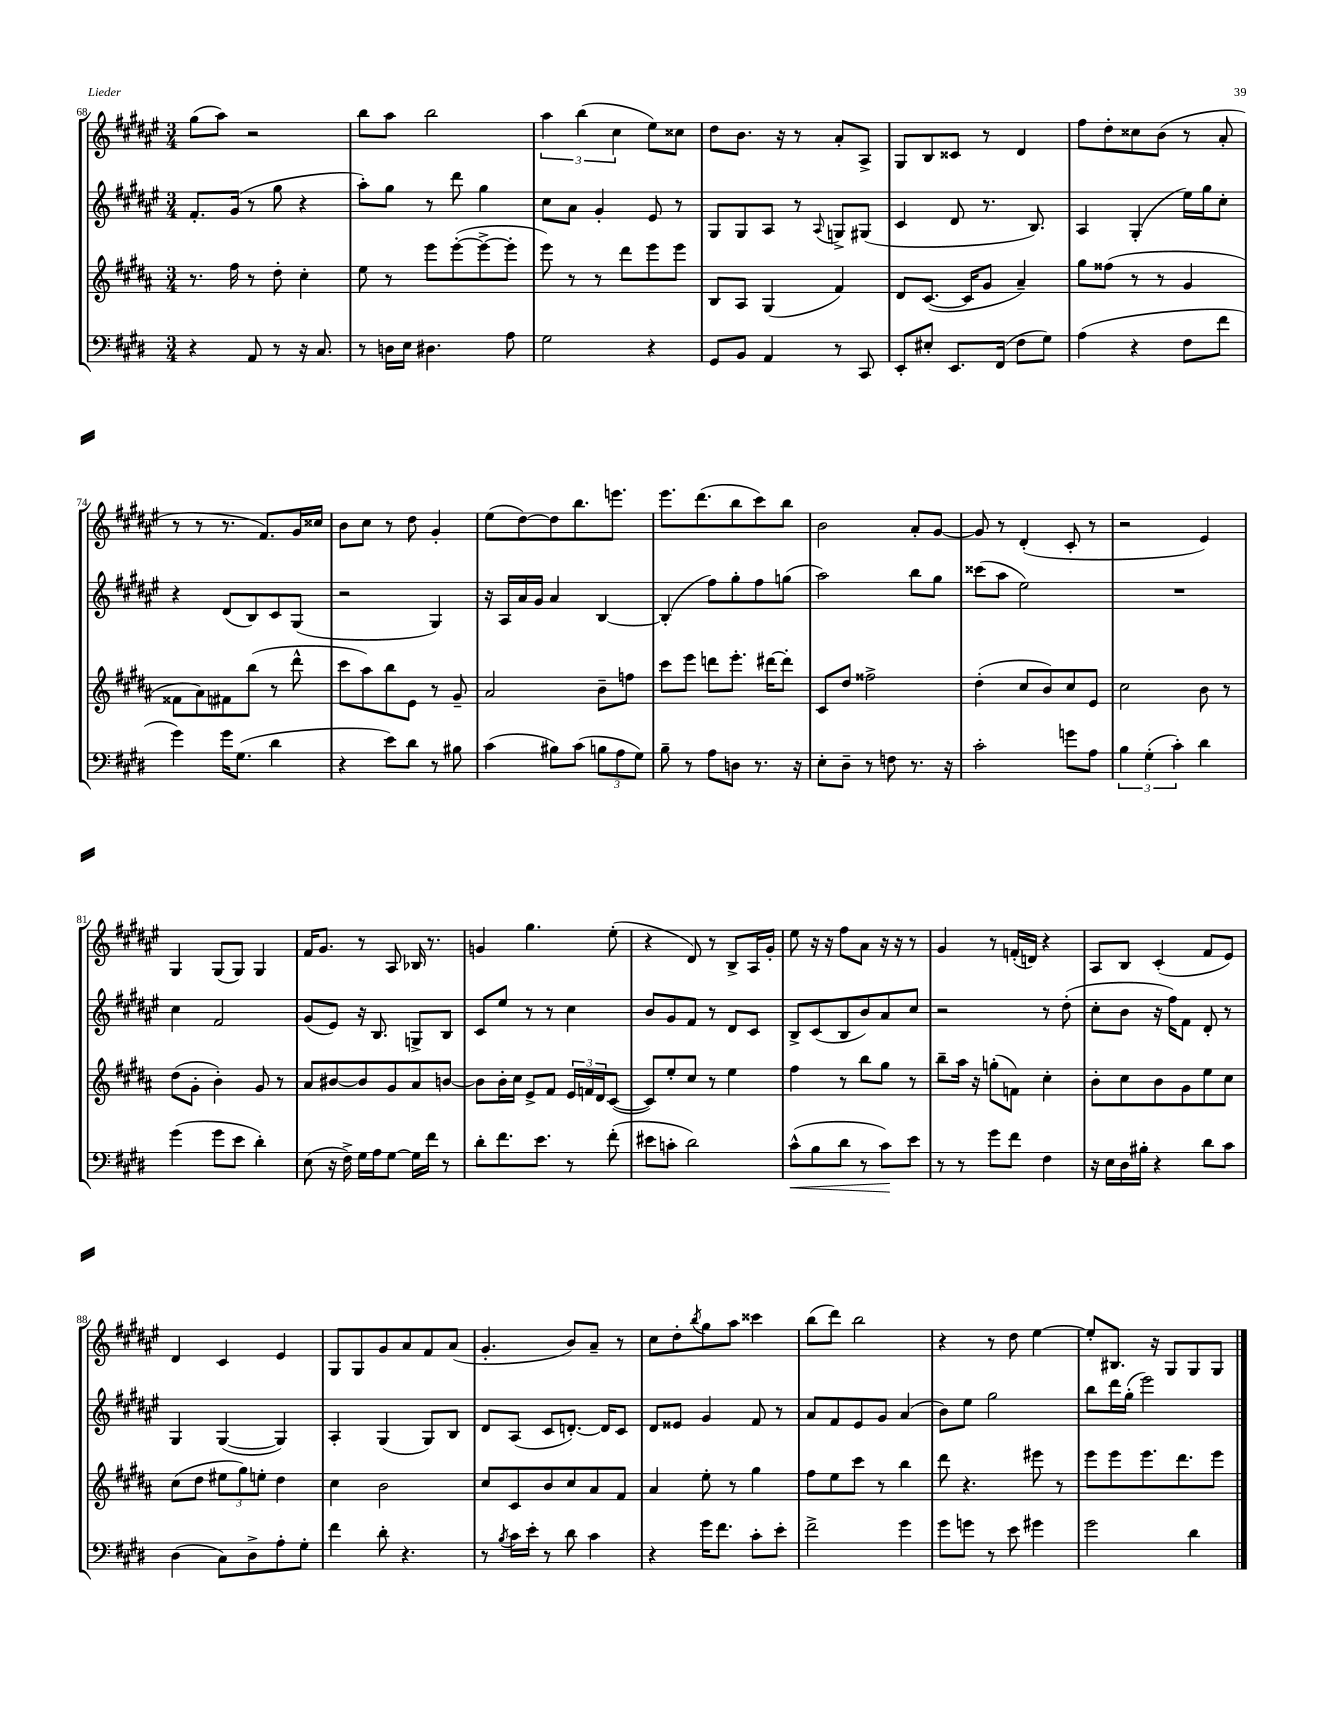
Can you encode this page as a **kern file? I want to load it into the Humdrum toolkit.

**kern	**dynam	**kern	**kern	**kern
*part4	*part4	*part3	*part2	*part1
*staff4	*staff4	*staff3	*staff2	*staff1
*clefF4	*	*clefG2	*clefG2	*clefG2
*k[f#c#g#d#]	*	*k[f#c#g#d#a#]	*k[f#c#g#d#a#e#]	*k[f#c#g#d#a#e#]
*M3/4	*	*M3/4	*M3/4	*M3/4
=68	=68	=68	=68	=68
4r	.	8.r	8.f#'/L	(8gg#\L
.	.	.	.	8aa#\J)
.	.	16ff#\	(16g#/Jk	.
8AA/	.	8r	8r	2r
8r	.	8dd#'\	8gg#\	.
16r	.	4cc#'\	4r	.
8.C#/	.	.	.	.
=69	=69	=69	=69	=69
8r	.	8ee\	8aa#'\L)	8bb\L
16Dn\LL	.	8r	8gg#\J	8aa#\J
16E\JJ	.	.	.	.
4.D#X\	.	8eee\L	8r	2bb\
.	.	([8eee'\	8ddd#\	.
.	.	8eee^\_	4gg#\	.
8A\	.	8eee'\J]	.	.
=70	=70	=70	=70	=70
2G#\	.	8eee\)	8cc#\L	6aa#\
.	.	8r	8a#\J	.
.	.	.	.	(6bb\
.	.	8r	4g#'/	.
.	.	.	.	6cc#\
.	.	8ddd#\L	.	.
4r	.	8eee\	8e#/	8ee#\L)
.	.	8eee\J	8r	8cc##X\J
=71	=71	=71	=71	=71
8GG#/L	.	8B/L	8G#/L	8dd#\L
8BB/J	.	8A#/J	8G#/	8.b\J
4AA/	.	(4G#/	8A#/J	.
.	.	.	.	16r
.	.	.	8r	8r
.	.	.	8qqA#/	.
8r	.	4f#/)	8Gn^/L	8a#'/L
8CC#/	.	.	(8G#X/J	8A#^/J
=72	=72	=72	=72	=72
8EE'/L	.	8d#/L	4c#/	8G#/L
8E#X'/J	.	([8.c#/J	.	8B/
8.EE/L	.	.	8d#/	8c##X/J
.	.	16c#/KL]	.	.
.	.	8g#/J	8.r	8r
(16FF#/Jk	.	.	.	.
8F#\L	.	4a#~/)	.	4d#/
.	.	.	8.B/)	.
8G#\J)	.	.	.	.
=73	=73	=73	=73	=73
(4A\	.	8gg#\L	4A#/	8ff#\L
.	.	(8ff##X\J	.	8dd#'\
4r	.	8r	(4G#'/	8cc##X\
.	.	8r	.	(8b\J
8F#\L	.	4g#/	16ee#\LL)	8r
.	.	.	16gg#\J	.
8f#\J	.	.	8cc#'\J	8a#'/
!!LO:LB:g=z
=74	=74	=74	=74	=74
4g#\)	.	8f##X\L	4r	8r
.	.	8a#\)	.	8r
16g#\KL	.	8f#X\	(8d#/L	8.r
(8.G#\J	.	.	.	.
.	.	(8bb\J	8B/)	.
.	.	.	.	8.f#/L)
4d#\	.	8r	8c#/	.
.	.	8ddd#^^\	(8G#/J	16g#/L
.	.	.	.	16cc##X/JJ
=75	=75	=75	=75	=75
4r	.	8ccc#\L	2r	8b\L
.	.	8aa#\)	.	8cc#\J
8e\L)	.	8bb\	.	8r
8d#\J	.	8e\J	.	8dd#\
8r	.	8r	4G#/)	4g#'/
8B#X\	.	8g#~/	.	.
=76	=76	=76	=76	=76
(4c#\	.	2a#/	16r	(8ee#\L
.	.	.	16A#/LL	.
.	.	.	16a#/	[8dd#\)
.	.	.	16g#/JJ	.
8B#X\L)	.	.	4a#/	8dd#\]
(8c#\J	.	.	.	8.bb\
12Bn\L	.	8b~\L	[4B/	.
.	.	.	.	8.eeen\J
12A\	.	.	.	.
.	.	8ffn\J	.	.
12G#\J)	.	.	.	.
=77	=77	=77	=77	=77
8B~\	.	8ccc#\L	(4B'/]	8.eee#\L
8r	.	8eee\J	.	.
.	.	.	.	(8.ddd#\
8A\L	.	8dddn\L	8ff#\L)	.
8Dn\J	.	8.eee'\J	8gg#'\	8bb\
8.r	.	.	8ff#\	8ccc#\)
.	.	[16ddd#X\KL	.	.
.	.	8ddd#'\J]	(8ggn\J	8bb\J
16r	.	.	.	.
=78	=78	=78	=78	=78
8E'\L	.	8c#/L	2aa#\)	2b\
8D#~\J	.	8dd#/J	.	.
8r	.	2ff##X^\	.	.
8Fn\	.	.	.	.
8.r	.	.	8bb\L	8a#'/L
.	.	.	8gg#\J	[8g#/J
16r	.	.	.	.
=79	=79	=79	=79	=79
2c#'\	.	(4dd#'\	(8ccc##X\L	8g#/]
.	.	.	8aa#\J	8r
.	.	8cc#/L	2ee#\)	(4d#'/
.	.	8b/)	.	.
8gn\L	.	8cc#/	.	8c#'/
8A\J	.	8e/J	.	8r
=80	=80	=80	=80	=80
6B\	.	2cc#\	2.r	2r
(6G#'\	.	.	.	.
6c#'\)	.	.	.	.
4d#\	.	8b\	.	4e#/)
.	.	8r	.	.
!!LO:LB:g=z
=81	=81	=81	=81	=81
(4g#\	.	(8dd#\L	4cc#\	4G#/
.	.	8g#'\J	.	.
8g#\L	.	4b'\)	2f#/	(8G#/L
8e\J	.	.	.	8G#/J)
4d#'\)	.	8g#/	.	4G#/
.	.	8r	.	.
=82	=82	=82	=82	=82
(8E\	.	8a#/L	(8g#/L	16f#/KL
.	.	.	.	8.g#/J
16r	.	[8b#X/	8e#/J)	.
16F#^\)	.	.	.	.
16G#\LL	.	8b#/]	16r	8r
16A\J	.	.	8.B/	.
[8G#\J	.	8g#/	.	8A#/
16G#\LL]	.	8a#/	8Gn^/L	16B-X/
16f#\JJ	.	.	.	8.r
8r	.	[8bn/J	8B/J	.
=83	=83	=83	=83	=83
8d#'\L	.	8b\L]	8c#/L	4gn/
8.f#\	.	16b'\L	8ee#/J	.
.	.	16cc#\JJ	.	.
.	.	8e^/L	8r	4.gg#\
8.e\J	.	.	.	.
.	.	8f#/J	8r	.
8r	.	24e/LL	4cc#\	.
.	.	24fn/	.	.
.	.	24d#/J	.	.
(8f#'\	.	([8c#/J	.	(8ee#'\
=84	=84	=84	=84	=84
8e#X\L	.	8c#/L])	8b/L	4r
8cn'\J	.	8ee'/	8g#/	.
2d#\)	.	8cc#/J	8f#/J	8d#/)
.	.	8r	8r	8r
.	.	4ee\	8d#/L	8B^/L
.	.	.	8c#/J	16A#/L
.	.	.	.	16g#'/JJ
=85	=85	=85	=85	=85
!	!LO:HP:b	!	!	!
(8c#^^\L	<	4ff#\	8B^/L	8ee#\
8B\	.	.	(8c#/	16r
.	.	.	.	16r
8d#\J	.	8r	8B/	8ff#\L
8r	.	8bb\L	8b/)	8a#\J
8c#\L)	.	8gg#\J	8a#/	16r
.	.	.	.	16r
8e\J	[	8r	8cc#/J	8r
=86	=86	=86	=86	=86
8r	.	8bb~\L	2r	4g#/
8r	.	16aa#\Jk	.	.
.	.	16r	.	.
8g#\L	.	(8ggn'\L	.	8r
8f#\J	.	8fn\J)	.	(16fn'/LL
.	.	.	.	16dn/JJ)
4F#\	.	4cc#'\	8r	4r
.	.	.	(8dd#'\	.
=87	=87	=87	=87	=87
16r	.	8b'\L	8cc#'\L	8A#/L
16E\LL	.	.	.	.
16D#\	.	8cc#\	8b\J	8B/J
16B#X'\JJ	.	.	.	.
4r	.	8b\	16r	(4c#'/
.	.	.	16ff#\KL)	.
.	.	8g#\	8f#\J	.
8d#\L	.	8ee\	8d#'/	8f#/L
8c#\J	.	8cc#\J	8r	8e#/J)
!!LO:LB:g=z
=88	=88	=88	=88	=88
(4D#\	.	(8cc#\L	4G#/	4d#/
.	.	8dd#\J	.	.
8C#\L)	.	12ee#X\L	([4G#/	4c#/
.	.	12gg#\)	.	.
8D#^\	.	.	.	.
.	.	12een'\J	.	.
8A'\	.	4dd#\	4G#/])	4e#/
8G#'\J	.	.	.	.
=89	=89	=89	=89	=89
4f#\	.	4cc#\	4A#'/	8G#/L
.	.	.	.	8G#/
8d#'\	.	2b\	(4G#/	8g#/
4.r	.	.	.	8a#/
.	.	.	8G#/L)	8f#/
.	.	.	8B/J	(8a#/J
=90	=90	=90	=90	=90
8r	.	8cc#/L	8d#/L	4.g#'/
8qB/	.	.	.	.
16c#\LL	.	8c#/	(8A#/J	.
16e'\JJ	.	.	.	.
8r	.	8b/	8c#/L	.
8d#\	.	8cc#/	[8.dn'/J)	8b/L)
4c#\	.	8a#/	.	8a#~/J
.	.	.	16d/KL]	.
.	.	8f#/J	8c#/J	8r
=91	=91	=91	=91	=91
4r	.	4a#/	8d#/L	8cc#\L
.	.	.	8e##X/J	8dd#'\
.	.	.	.	8qbb/
16g#\KL	.	8ee'\	4g#/	8gg#\
8.f#\J	.	.	.	.
.	.	8r	.	8aa#\J
8c#'\L	.	4gg#\	8f#/	4ccc##X\
8e'\J	.	.	8r	.
=92	=92	=92	=92	=92
2f#^\	.	8ff#\L	8a#/L	(8bb\L
.	.	8ee\	8f#/	8ddd#\J)
.	.	8ccc#\J	8e#/	2bb\
.	.	8r	8g#/J	.
4g#\	.	4bb\	(4a#/	.
=93	=93	=93	=93	=93
8g#\L	.	8ddd#\	8b\L)	4r
8gn\J	.	4.r	8ee#\J	.
8r	.	.	2gg#\	8r
8e\	.	.	.	8dd#\
4g#X\	.	8eee#X\	.	[4ee#\
.	.	8r	.	.
=94	=94	=94	=94	=94
2g#\	.	8eee\L	8bb\L	8ee#'/L]
.	.	8eee\	16ddd#\L	8.B#X/J
.	.	.	(16gg#'\JJ	.
.	.	8.eee\	2eee#\)	.
.	.	.	.	16r
.	.	.	.	8G#/L
.	.	8.ddd#\	.	.
4d#\	.	.	.	8G#/
.	.	8eee\J	.	8G#/J
==	==	==	==	==
*-	*-	*-	*-	*-
